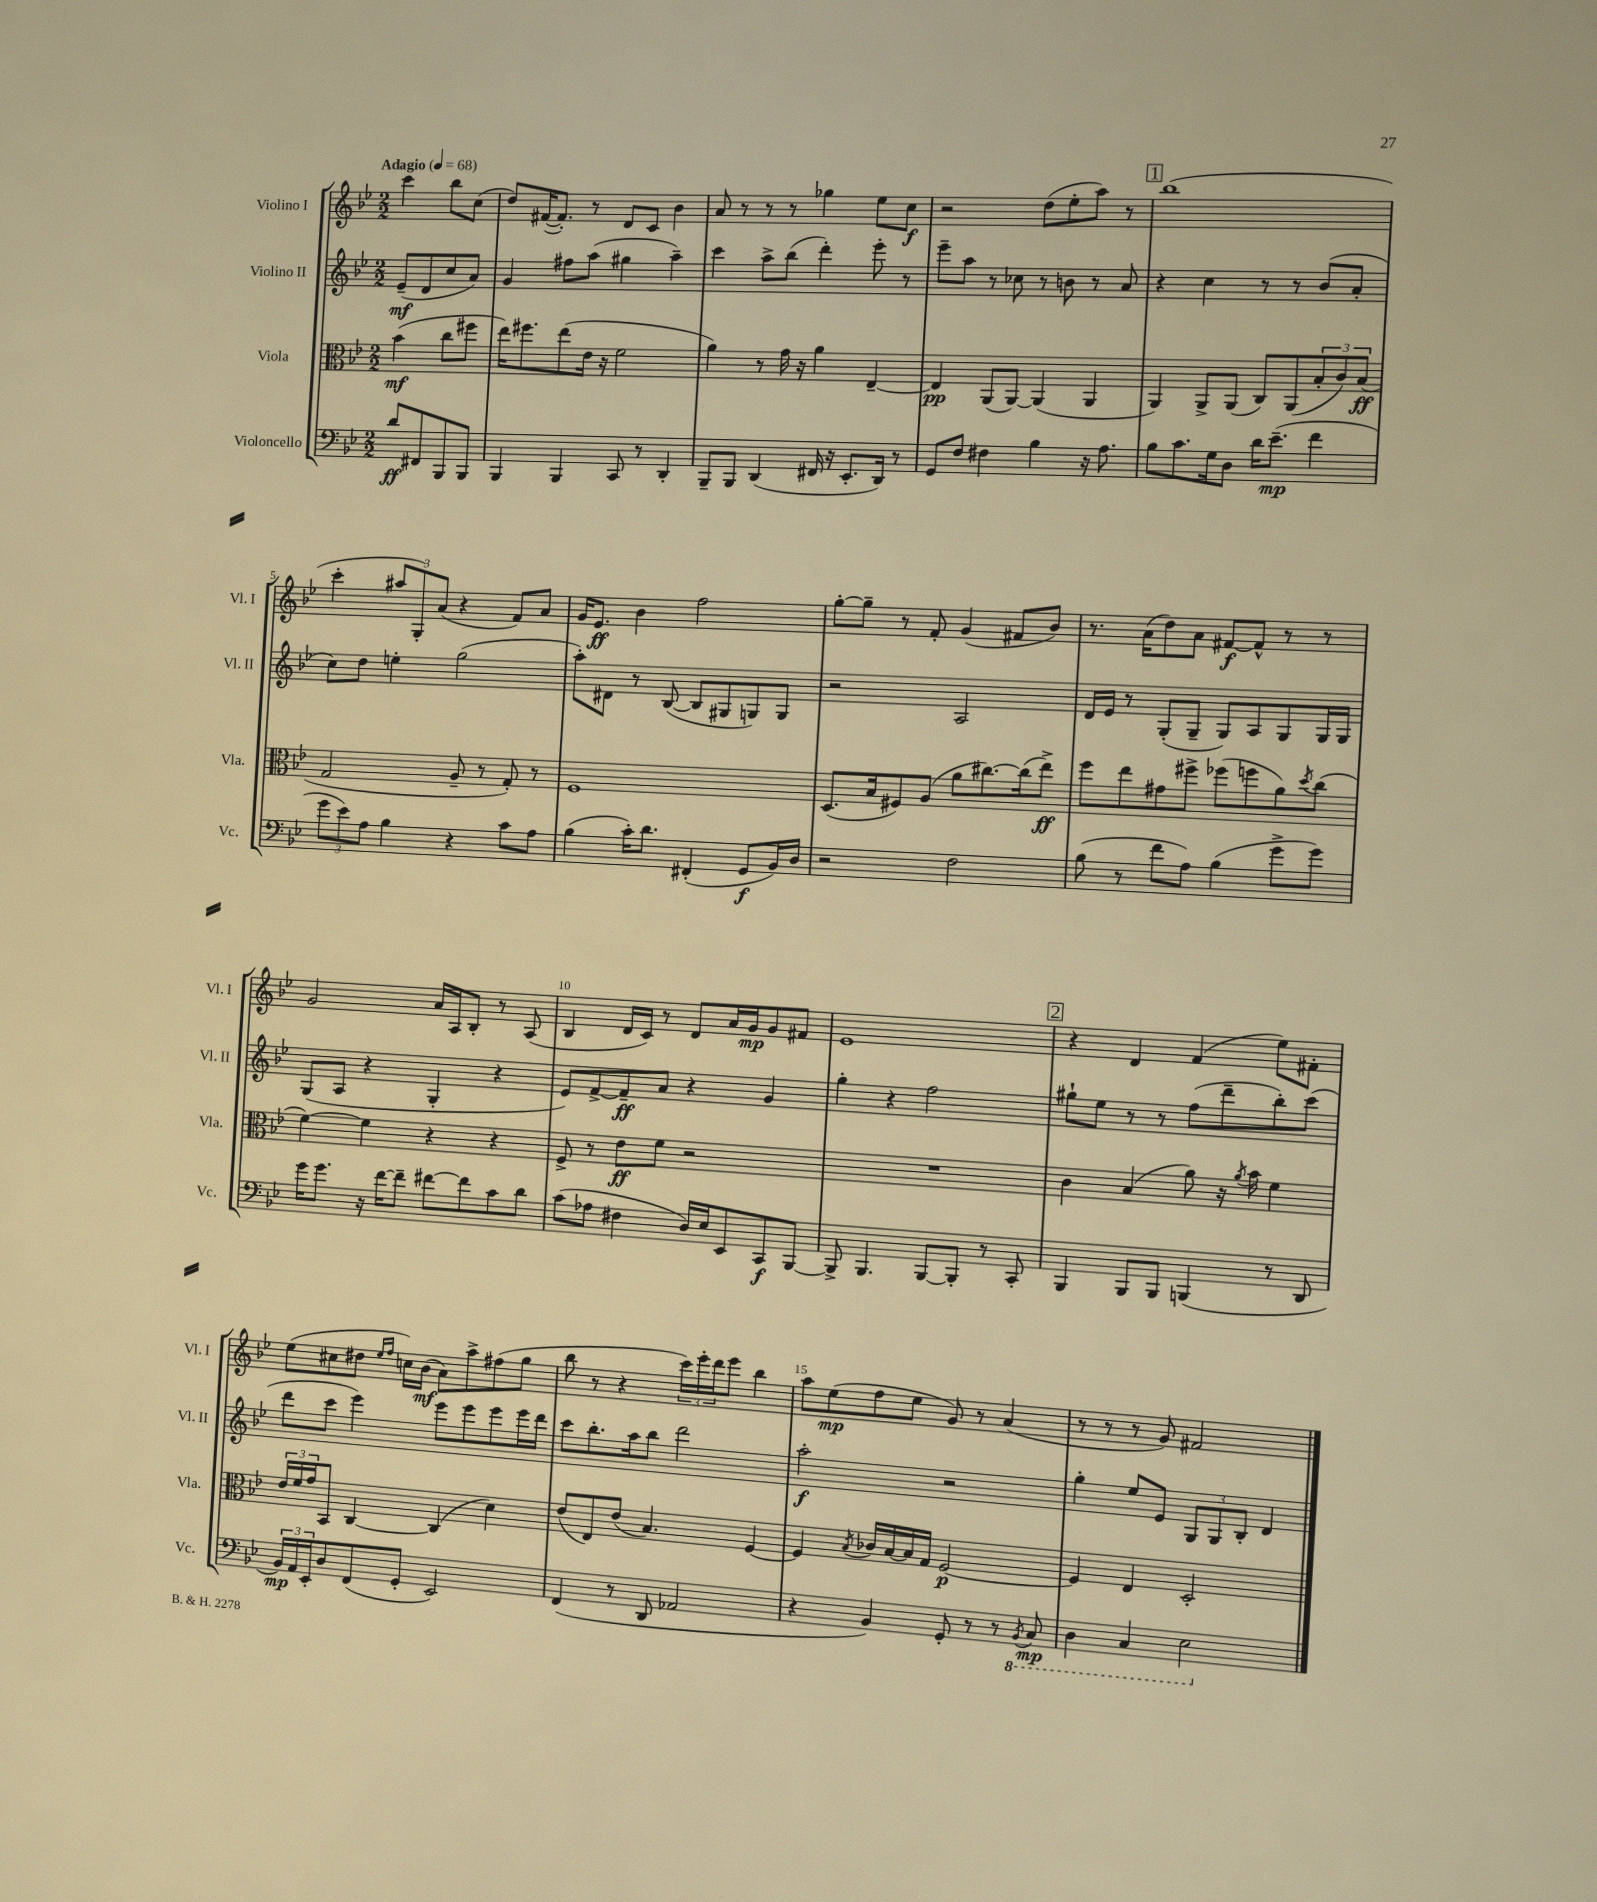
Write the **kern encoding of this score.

**kern	**kern	**kern	**kern
*staff4	*staff3	*staff2	*staff1
*clefF4	*clefC3	*clefG2	*clefG2
*k[b-e-]	*k[b-e-]	*k[b-e-]	*k[b-e-]
*M2/2	*M2/2	*M2/2	*M2/2
*MM68	*MM68	*MM68	*MM68
8d	(4b-	(8e-~	4ccc
8FF#	.	8d	.
8BBB-	8cc	8cc	8bb-
8BBB-	8ff#	8a)	(8cc
=	=	=	=
4BBB-	16ee-)	4g	8dd)
.	8.ff#	.	.
.	.	.	([16f#
.	.	.	8.f#'])
4BBB-	(8ee-	8ff#	.
.	16e-	(8aa	8r
.	16r	.	.
8CC	2f	4gg#	8d
8r	.	.	8c
4DD'	.	4aa~)	4b-
=	=	=	=
8BBB-~	4a)	4ccc	8a
8BBB-	.	.	8r
(4DD	8r	8aa^	8r
.	16g	(8bb-	8r
.	16r	.	.
16FF#	4a	4ddd')	4gg-
16r	.	.	.
8.EE-'	.	.	.
.	[4E-~	8eee-'	8ee-
16DD)	.	.	.
8r	.	8r	8cc
=	=	=	=
8GG	4E-]	8eee-~	2r
8F	.	8aa	.
4F#	(8AA	8r	.
.	[8AA)	8cc-	.
4B-	(4AA]	8r	(8dd
.	.	8b	8ee-'
16r	4AA	8r	8aa)
8.A	.	.	.
.	.	8a	8r
=	=	=	=
8B-	4AA)	4r	(1bb-
8.c	.	.	.
.	8AA^	4cc	.
16G	.	.	.
8D	(8AA	.	.
16d	8C)	8r	.
(8.e-~	.	.	.
.	(8AA	8r	.
4f	12B-'	(8b-	.
.	12c)	.	.
.	.	8a'	.
.	(12B-	.	.
=	=	=	=
12g	2G	8cc)	4ccc'
12e-)	.	.	.
.	.	8dd	.
12A	.	.	.
4B-	.	4ee'	12aa#
.	.	.	12G')
.	.	.	(12a
4r	8A~	(2gg	4r
.	8r	.	.
8c	8G')	.	8f)
8A	8r	.	8a
=	=	=	=
(4B-	1F	8aa')	16g
.	.	.	8.e-
.	.	8d#	.
16c')	.	8r	4b-
8.d	.	.	.
.	.	([8B-	.
(4FF#'	.	8B-]	2ff
.	.	8G#	.
8GG	.	8G)	.
16BB-)	.	8G	.
16D	.	.	.
=	=	=	=
2r	(8.D	2r	[8gg'
.	.	.	8gg~]
.	16B-	.	.
.	8F#)	.	8r
.	(8A	.	8f'
2F	8a	2A	(4g
.	[8.cc#)	.	.
.	.	.	8f#
.	(16cc#]	.	.
.	8ee-^)	.	8b-)
=	=	=	=
(8B-	8ff	16d	8.r
.	.	16e-	.
8r	8ee-	8r	.
.	.	.	(16a
8f	8g#	(8G'	8dd)
8A)	8ff#^	8G~	8a
(4B-	(8ff-	8G)	[8f#
.	8ff	8A	8f#^^]
8g^	8a)	8G	8r
.	8qdd	.	.
8g)	(8cc	16G	8r
.	.	16G	.
=	=	=	=
16g	[4f)	(8G	2g
8.g	.	.	.
.	.	8A	.
16r	4f]	4r	.
[16f	.	.	.
8f~]	.	.	.
[8f#	4r	4G'	16a
.	.	.	16A
8f#]	.	.	8B-'
8c	4r	4r	8r
8d	.	.	(8A
=	=	=	=
(8c	8F^	8e-)	4B-
8A-	8r	[8f^	.
4F#	8e-	8f~]	16d
.	.	.	16c)
.	8f	8a	8r
16D)	2r	4r	8d
16E-	.	.	.
8EE-	.	.	16a
.	.	.	16g
8CC	.	4g	8g
[8BBB-	.	.	8f#
=	=	=	=
8BBB-^]	1r	4gg'	1e-
4.BBB-	.	.	.
.	.	4r	.
[8BBB-	.	2ff	.
8BBB-']	.	.	.
8r	.	.	.
8CC'	.	.	.
=	=	=	=
4BBB-	4c	8gg#`	4r
.	.	8ee-	.
8BBB-	(4B-	8r	4d
8BBB-	.	8r	.
(4BBB	8a)	(8ff	(4f
.	16r	8ddd~	.
.	8qa	.	.
.	16b-	.	.
8r	4f	8bb-')	8ee-)
8DD	.	(8ccc	8f#'
=	=	=	=
24BB-)	24e-	8ddd	(8ee-
24AA	24f	.	.
24EE-'	24g	.	.
8D	8BB-	8ccc	8cc#
(8FF	[4C	4eee-)	8dd#
.	.	.	16qqee-
.	.	.	16qqff
8GG'	.	.	16cc)
.	.	.	(16b-
2EE-)	(4C]	8eee-	8a)
.	.	8eee-	8aa^
.	4d)	8eee-	(8ff#
.	.	16eee-	8gg
.	.	16ddd	.
=	=	=	=
(4FF	(8e-	8ccc	8bb-
.	8E-)	8.bb-'	8r
8r	(8e-	.	4r
.	.	16aa	.
8DD	4.B-)	8bb-	.
2AA-	.	2ddd	24ccc)
.	.	.	24eee-'
.	.	.	24ddd
.	.	.	8eee-
.	[4F	.	4bb-
=	=	=	=
4r	4F]	2aa'	8aa
.	.	.	(8ee-
.	8qB-	.	.
4BB-)	16c-	.	8ff
.	[16B-	.	.
.	16B-]	.	8ee-
.	16G	.	.
8GG'	[2F	2r	8g)
8r	.	.	8r
8r	.	.	(4a
8qBBB-	.	.	.
8CC	.	.	.
=	=	=	=
4DD	4F]	4gg'	8r
.	.	.	8r
4CC	4E-	8ee-	8r
.	.	8e-	8g)
2EE-	2D'	12G	2f#
.	.	12G	.
.	.	12B-'	.
.	.	4d	.
==	==	==	==
*-	*-	*-	*-
